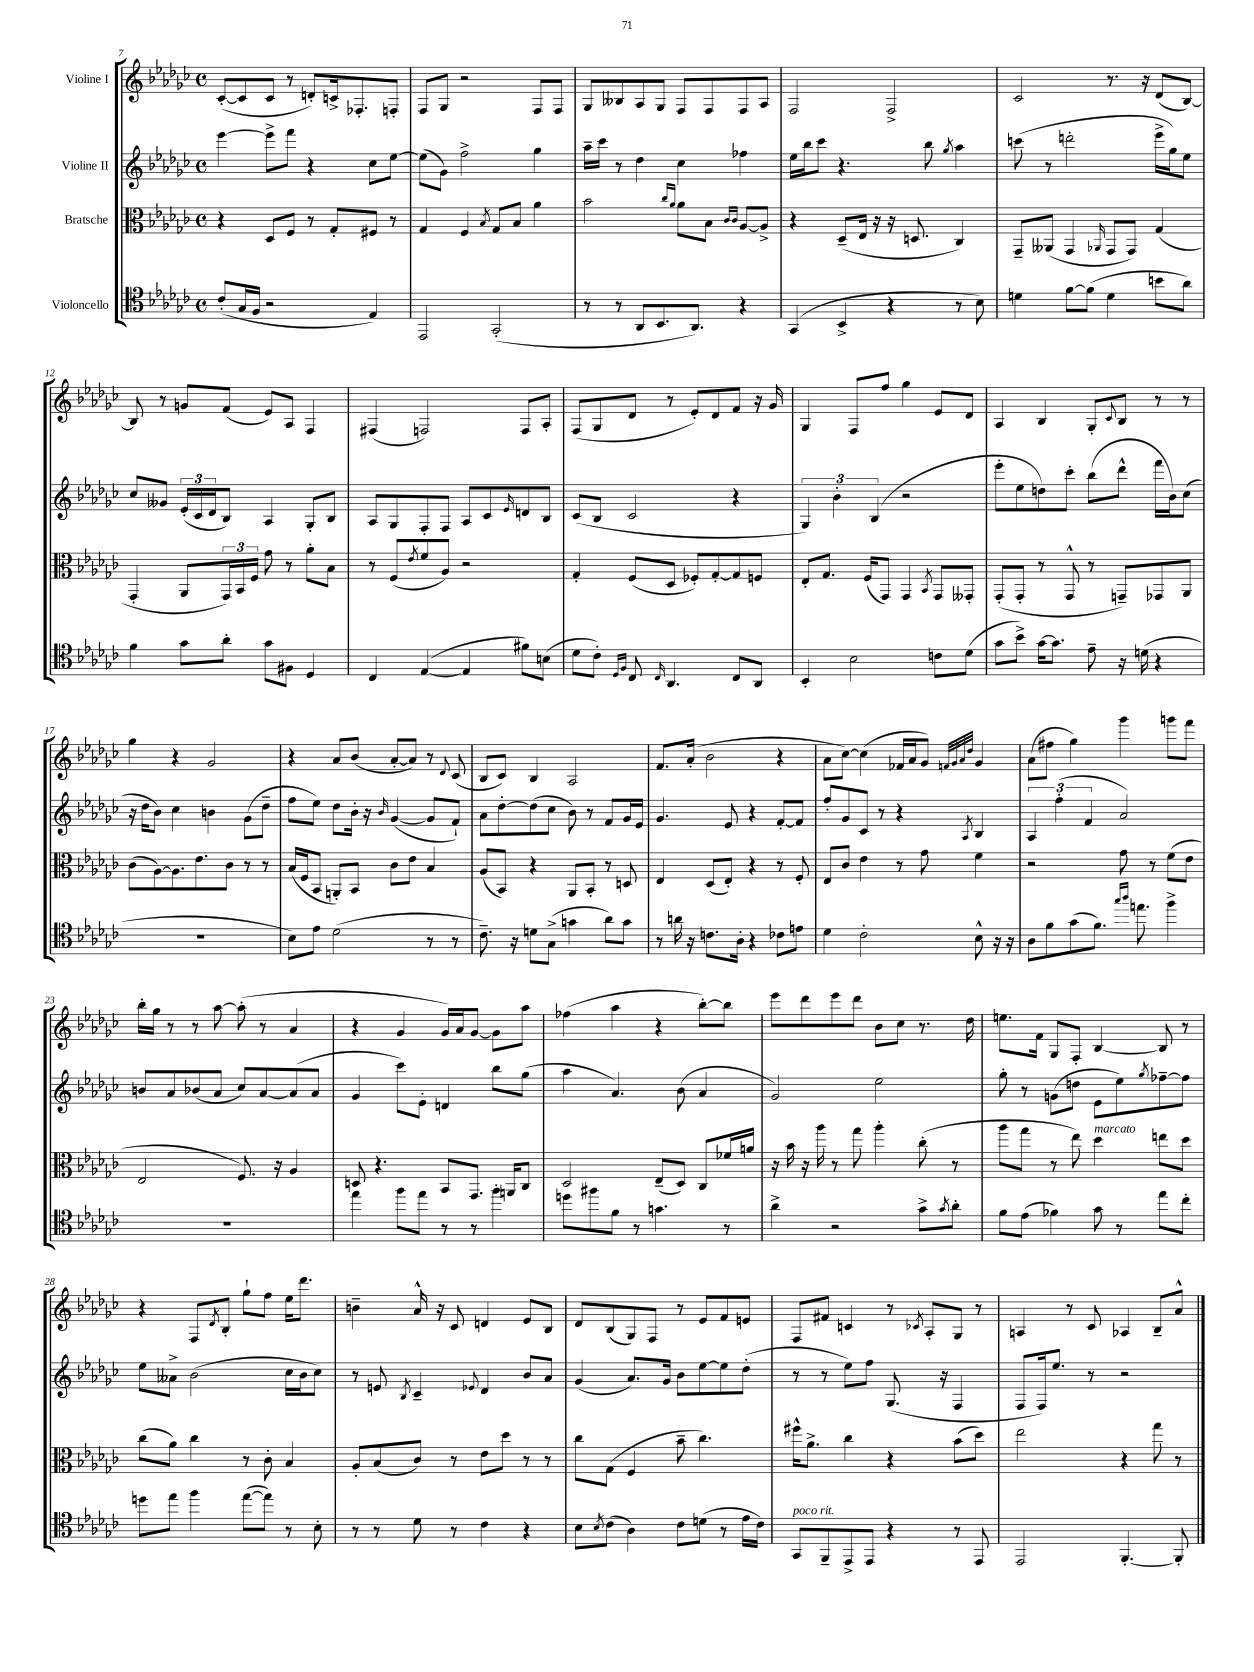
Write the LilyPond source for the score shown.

<<
\new StaffGroup <<
\new Staff = "s0" \with { instrumentName = "Violine I" } {
    \clef treble \key ges \major \defaultTimeSignature \time 4/4
    ces'8~-.( ces'8 ces'8 r8 d'8-.) c'16-> fes8.-. f8-. |
    f8 ges8 r2 f8 f8 |
    ges8 beses8 aes8 ges8 f8 f8 f8 aes8 |
    f2 f2-> |
    ces'2 r8. r16 des'8( bes8~) |
    bes8 r8 g'8 f'8( ees'8) aes8 f4 |
    fis4( f2) f8 aes8-. |
    f8( ges8 des'8 r8 ees'8-.) des'8 f'8 r16 ges'16 |
    ges4 f8 f''8 ges''4 ees'8 des'8 |
    aes4 bes4 ges8-. \appoggiatura { ces'8 } bes8 r8 r8 |
    ges''4 r4 ges'2 |
    r4 aes'8 bes'8( aes'8~-. aes'8) r8 \appoggiatura { des'8 } ces'8( |
    bes8 ces'8) bes4 aes2 |
    f'8. aes'16-.( bes'2 r4 |
    aes'8 ces''8~) ces''4( fes'16 aes'16 ges'8) \grace { f'32 ges'32 aes'32 des''32 } ges'4 |
    aes'8( fis''8 ges''4) ges'''4 g'''8 f'''8 |
    bes''16-. ges''16 r8 r8 aes''8~ aes''8-.( r8 aes'4 |
    r4 ges'4 ges'16) aes'16 ges'8~ ges'8 aes''8 |
    fes''4( aes''4 r4 bes''8~-.) bes''8 |
    ees'''8 des'''8 ees'''8 des'''8 bes'8 ces''8 r8. des''16 |
    e''8. f'16 ges8 f8-. bes4~ bes8 r8 |
    r4 f8 \acciaccatura { des'8 } bes8-. ges''8-! f''8 ees''16 des'''8. |
    b'4-- aes'16-^ r16 ces'8 d'4 ees'8 bes8 |
    des'8 bes8( ges8) f8 r8 ees'8 f'8 e'8 |
    f8 fis'8 c'4 r8 \acciaccatura { ces'8 } aes8-. ges8 r8 |
    a4 r8 ces'8 aes4 bes8-- aes'8-^ \bar "|." |
}
\new Staff = "s1" \with { instrumentName = "Violine II" } {
    \clef treble \key ges \major \defaultTimeSignature \time 4/4
    ees'''4~ ees'''8-> f'''8 r4 ces''8 ees''8~ |
    ees''8( ges'8) f''2-> ges''4 |
    aes''16-- ces'''16 r8 des''4 ces''4 fes''4 |
    ees''16 bes''16 ces'''8 r4. bes''8 \acciaccatura { ges''8 } aes''4 |
    c'''8( r8 d'''2-. ees'''16-> ges''16) ees''8 |
    ces''8 geses'8 \tuplet 3/2 { ees'16-.( ces'16 des'16 } bes8) aes4 ges8-. bes8 |
    aes8 ges8 f8-. f8 aes8 ces'8 \grace { ees'16 } d'8 bes8 |
    ces'8( bes8 ces'2 r4 |
    \tuplet 3/2 { ges4) bes'4-. bes4( } r2 |
    ees'''8-. ees''8 d''8) ces'''8-. bes''8( des'''8-^ f'''16 bes'16) ces''8( |
    r16 des''16 bes'8) ces''4 b'4 ges'8( des''8-- |
    f''8 ees''8) des''8 bes'16-. r16 \grace { bes'16 } ges'4~( ges'8 f'8-!) |
    aes'8 des''8~-. des''8( ces''8 bes'8) r8 f'8 ges'16 ees'16 |
    ges'4. ees'8 r4 f'8~-. f'8 |
    f''8-. ges'8 ces'8 r8 r4 \acciaccatura { aes8 } bes4 |
    \tuplet 3/2 { aes4 f''4-.( f'4 } aes'2) |
    b'8 aes'8 bes'8( aes'8 ces''8) aes'8~ aes'8( aes'8 |
    ges'4 ces'''8) ees'8-. d'4 bes''8 ges''8( |
    aes''4 aes'4.) bes'8( aes'4 |
    ges'2) ees''2 |
    ges''8-. r8 g'8( d''8 ees'8 ees''8) \acciaccatura { ges''8 } fes''8~-- fes''8 |
    ees''8 aeses'8-> bes'2( ces''16 bes'16 ces''8) |
    r8 e'8 \acciaccatura { bes8 } ces'4-- \appoggiatura { ees'8 } des'4 bes'8 aes'8 |
    ges'4( aes'8.) ges'16 bes'8 ees''8~ ees''8 des''8-.( |
    r8 r8 ees''8) f''8 ges8.( r16 f4 |
    f8 f16) ees''8. r8 r2 \bar "|." |
}
\new Staff = "s2" \with { instrumentName = "Bratsche" } {
    \clef alto \key ges \major \defaultTimeSignature \time 4/4
    r4 des8 f8 r8 ges8-. fis8 r8 |
    ges4 f4 \acciaccatura { bes8 } ges8 bes8 aes'4 |
    bes'2 \grace { ces''16 aes'16 } aes'8 bes8 \grace { ces'16 ces'16 } aes8~ aes8-> |
    r4 des8--( ees16 r16 r16 d8. ces4) |
    ges,8-- aeses,8( ges,4 \grace { aes,16 } ges,8 ges,8) ges4( |
    ges,4-. aes,8 \tuplet 3/2 { ges,16) bes,16 f16 } ges'8 r8 aes'8-. bes8 |
    r8 f8( \acciaccatura { ees'8 } f'8 aes8) r2 |
    ges4-. f8( des8 fes8-.) ges8~-. ges8 f8 |
    ees8-. ges8. f16( ges,8) ges,4 \acciaccatura { bes,8 } ges,8 geses,8-. |
    ges,8-.( ges,8-. r8 ges,8-^ r8 g,8--) ges,8 aes,8 |
    ces'8( aes8~) aes8. ees'8. ces'8 r8 r8 |
    bes16( f16 bes,8 a,8-.) bes,8 ces'8 ees'8 bes4 |
    aes8( bes,8) r4 aes,8 bes,8-. r8 d8 |
    ees4 des8( ees8-.) r4 r8 f8-. |
    ees8 ces'8 ees'4 r8 ges'8 f'4 |
    r2 ges'8 r8 f'8( ees'8 |
    ees2 f8.) r16 aes4 |
    d8 r4. bes,8 ges,8. a,16 ces8 |
    des2 ees8--( des8) ces8 fes'16 a'16 |
    r16 bes'16 r16 aes''16 r8 ges''8 aes''4-. ces''8-.( r8 |
    aes''8 ges''8 r8 ees''8) des''4^\markup { \italic "marcato" } e''8 des''8 |
    ces''8( aes'8) ces''4 r8 ces'8-. bes4 |
    aes8-. bes8( ces'8) r8 ees'8 des''8 r8 r8 |
    ces''8 ges8( f4 bes'8-- ces''4.) |
    fis''16-^ aes'8.-> ces''4 r4 bes'8( des''8) |
    ees''2 r4 ges''8 r8 \bar "|." |
}
\new Staff = "s3" \with { instrumentName = "Violoncello" } {
    \clef tenor \key ges \major \defaultTimeSignature \time 4/4
    ces'8-.( ges16 f16 r2 ees4) |
    ees,2 ges,2-.( |
    r8 r8 aes,8 bes,8. aes,8.) r4 |
    ges,4( bes,4-> r4 r8 bes8) |
    d'4 f'8~ f'8( d'4 b'8 aes'8) |
    f'4 ges'8 aes'8-. ges'8 fis8 des4 |
    ces4 ees4~( ees4 fis'8) b8( |
    des'8 ces'8-.) \grace { des16 f16 } ces8 \grace { ces16 } aes,4. ces8 aes,8 |
    bes,4-. bes2 c'8 des'8( |
    ges'8 bes'8->) ges'16~ ges'8. ees'8-- r16 d'16( r4 |
    R1 |
    bes8) ees'8 des'2( r8 r8 |
    ces'8.--) r16 d'8 ges8->( g'4 aes'8) g'8 |
    r8 a'16 r16 c'8. aes16-. r4 ces'8 e'8 |
    des'4 ces'2-. bes8-^ r16 r16 |
    aes8 f'8 ges'8( f'8.) \grace { ges''16 aes''16 } e''8. f''4-> |
    R1 |
    ees''4 f''8 ees''8 r8 r8 f''4-. |
    d''8 fis''8 f'8 r8 g'4. r8 |
    aes'4-> r2 ges'8-> \acciaccatura { ges'8 } aes'8-. |
    f'8 ees'8( fes'4) ges'8 r8 ees''8 ces''8-. |
    d''8 ees''8 f''4 ees''8~( ees''8) r8 bes8-. |
    r8 r8 des'8 r8 ces'4 r4 |
    bes8 \acciaccatura { bes8 } ces'8( aes4) ces'8 d'8( r8 ees'16 ces'16) |
    ges,8^\markup { \italic "poco rit." } f,8-- ees,8-> ees,8 r4 r8 ees,8 |
    ees,2 f,4.~-. f,8-. \bar "|." |
}
>>
>>
\layout { \context { \Score currentBarNumber = #7 } }
